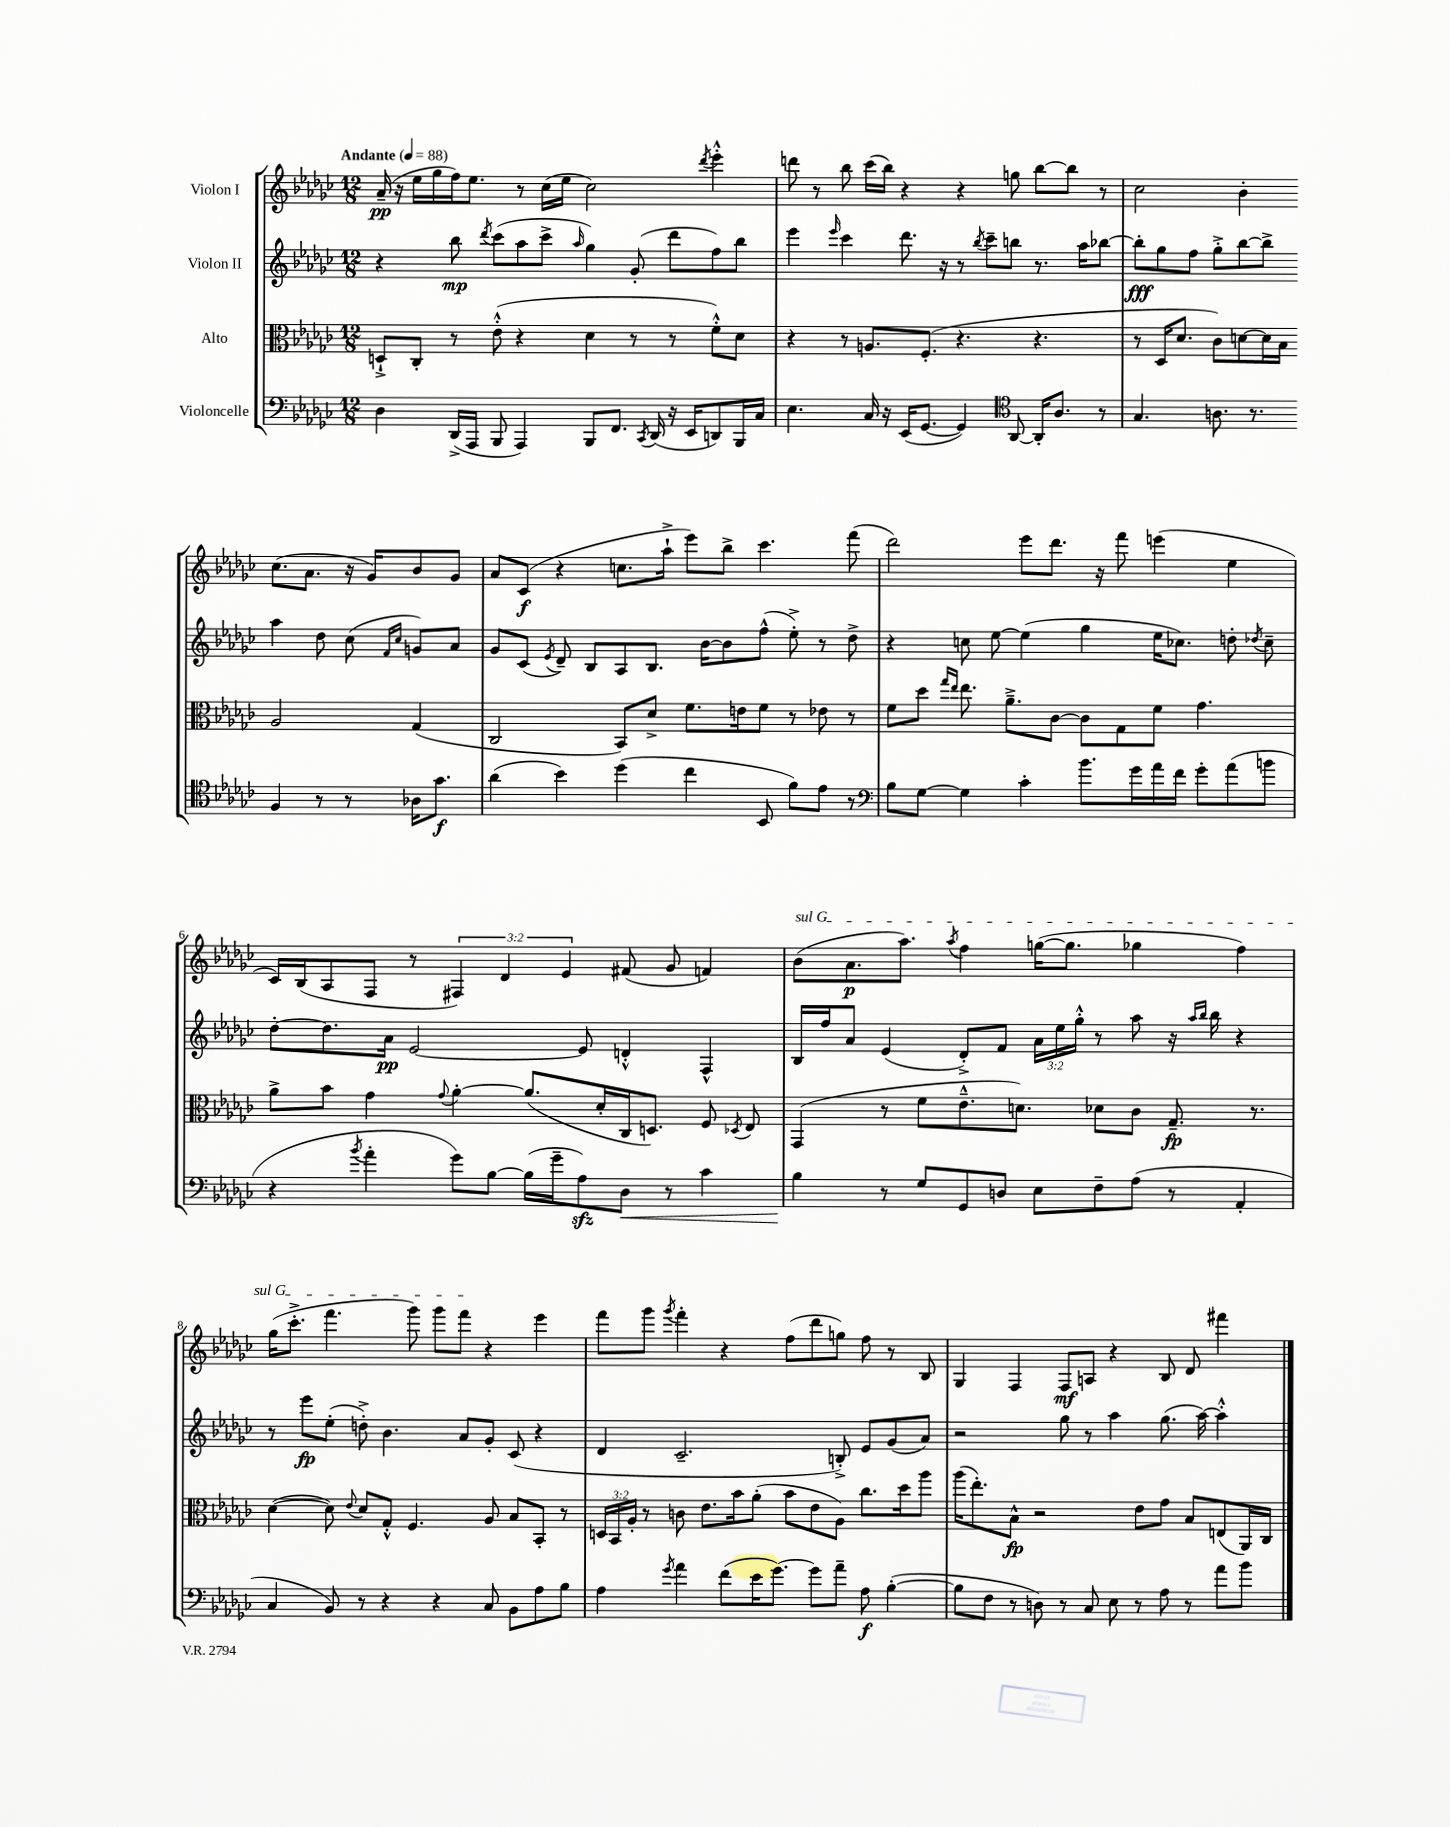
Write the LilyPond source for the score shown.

<<
\new StaffGroup <<
\new Staff = "s0" \with { instrumentName = "Violon I" } {
    \clef treble \key ges \major \numericTimeSignature \time 12/8 \override Staff.TupletNumber.text = #tuplet-number::calc-fraction-text \tempo "Andante" 4 = 88
    \autoBeamOff aes'16--\pp( r16 ees''16[ ges''16 f''16) ees''8.] r8 ces''16[( ees''16] ces''2) \acciaccatura { des'''8 } ees'''4-.-^ |
    d'''8 r8 bes''8 ces'''16[( bes''16]) r4 r4 g''8 bes''8[~ bes''8] r8 |
    ces''2 bes'4-. ces''8.[( aes'8.] r16 ges'16[) bes'8 ges'8] |
    aes'8[ ces'8]\f( r4 c''8.[ aes''16]-!-> ees'''8[) bes''8]-> ces'''4. f'''8( |
    des'''2) ees'''8[ des'''8.] r16 f'''8 e'''4( ees''4 |
    ces'16[) bes16( aes8 f8] r8 \tuplet 3/2 { fis4) des'4 ees'4 } fis'8( ges'8 f'4) |
    \once \override TextSpanner.bound-details.left.text = \markup { \italic "sul G" } bes'8[\startTextSpan( aes'8.\p aes''8.]) \acciaccatura { aes''8 } f''4 g''16[~( g''8.] ges''4 f''4) |
    ges''16[( ces'''8.]-.-> f'''4. ges'''8) ges'''8[ f'''8]\stopTextSpan r4 ees'''4 |
    f'''8[ ges'''8] \acciaccatura { ges'''8 } f'''4-. r4 f''8[( des'''8 g''8]) f''8 r8 bes8 |
    ges4 f4 f8[\mf a8] r4 bes8 des'8 fis'''4 \bar "|." |
}
\new Staff = "s1" \with { instrumentName = "Violon II" } {
    \clef treble \key ges \major \numericTimeSignature \time 12/8 \override Staff.TupletNumber.text = #tuplet-number::calc-fraction-text
    \autoBeamOff r4 bes''8\mp \acciaccatura { des'''8 } ces'''8[( aes''8 ces'''8]-> \grace { aes''16 } ges''4) ges'8-.( des'''8[ f''8) bes''8] |
    ees'''4 \grace { ees'''16 } ces'''4 des'''8. r16 r8 \acciaccatura { bes''8 } ces'''8[-- b''8] r8. aes''16[ bes''8]~ |
    bes''8[-.\fff ges''8 f''8] ges''8[-.-> bes''8~ bes''8]-> aes''4 des''8 ces''8( \grace { f'16[ ces''16] } g'8[) aes'8] |
    ges'8[ ces'8]( \acciaccatura { ees'8 } des'8--) bes8[ aes8 bes8.] bes'16[~ bes'8 f''8]-^( ees''8-.->) r8 des''8-> |
    r4 c''8 ees''8~ ees''4( ges''4 ees''16[ ces''8.]) d''8-. \acciaccatura { des''8 } ces''8-- |
    des''8[~-. des''8. aes'16]\pp ees'2~ ees'8 d'4-.-^ f4-^ |
    bes16[ f''16 aes'8] ees'4( des'8[-.->) f'8] \tuplet 3/2 { aes'16[ ees''16 ges''16]-.-^ } r8 aes''8 r16 \grace { aes''16[ bes''16] } bes''16 r4 |
    r8 ees'''8[\fp ees''8]-.( d''8-.->) bes'4. aes'8[ ges'8]-. ces'8( r4 |
    des'4 ces'2.-- b8-.->) ees'8[ ges'8( aes'8]) |
    r2 ges''8 r8 aes''4 ges''8.( aes''16~) aes''4-.-^ \bar "|." |
}
\new Staff = "s2" \with { instrumentName = "Alto" } {
    \clef alto \key ges \major \numericTimeSignature \time 12/8 \override Staff.TupletNumber.text = #tuplet-number::calc-fraction-text
    \autoBeamOff d8[-!-> ces8]-. r8 ees'8-.-^( r4 des'4 r8 r8 f'8[-.-^) des'8] |
    r4 r8 a8.[ f8.]-.( r4. r4. |
    r8 des16[ des'8.] ces'8[) d'8~ d'16 bes16] aes2 ges4( |
    ces2 bes,8[) des'8]-> f'8.[ e'16 f'8] r8 ees'8 r8 |
    f'8[ des''8] \grace { ges''16[ ees''16] } ees''8. aes'8.[---> ces'8]~ ces'8[ ges8 f'8] ges'4. |
    aes'8[-> bes'8] ges'4 \appoggiatura { ges'8 } aes'4~-. aes'8.[( des'16-. ces16 d8.]) f8 \acciaccatura { des8 } ees8 |
    ges,4( r8 f'8[ ees'8.---^ d'8.]) des'8[ ces'8] ges8.--\fp r8. |
    des'4~( des'8) \appoggiatura { ees'8 } des'8[ ges8]-.-^ f4. aes8 bes8[ bes,8]-. r8 |
    \tuplet 3/2 { d16[ bes,16 aes16]-. } r8 c'8 ees'8.[ bes'16 aes'8]-.( bes'8[ ees'8 aes8]) ces''8.[ des''16 aes''8] |
    aes''16[( ees''8.-.) bes8]-^\fp r2 ees'8[ ges'8] bes8[ e8( aes,16) ces16] \bar "|." |
}
\new Staff = "s3" \with { instrumentName = "Violoncelle" } {
    \clef bass \key ges \major \numericTimeSignature \time 12/8
    \autoBeamOff des4 des,16[->( aes,,16] bes,,8 aes,,4) bes,,8[ f,8.] \acciaccatura { ces,8 } des,16( r16 ees,16[ d,8) bes,,16 ces16] |
    ees4. ces16 r16 ees,16[( ges,8.]~ ges,4) \clef tenor aes,8~ aes,16[-. aes8.] r8 |
    ges4. a8. r8. f4 r8 r8 aes16[ ges'8.]\f |
    aes'4( bes'4) des''4( ces''4 bes,8 f'8[) ees'8] r8 |
    \clef bass bes8[ ges8]~ ges4 ces'4-. bes'8.[ ges'16 aes'16 f'16] ges'8[-. aes'8( b'8] |
    r4 \acciaccatura { bes'8 } aes'4-. ges'8[) bes8]~ bes16[( ges'16-- aes8\sfz) des8]\< r8 ces'4 |
    bes4\! r8 ges8[ ges,8 d8] ees8[ f8-- aes8]( r8 aes,4-. |
    ces4 bes,8) r8 r4 r4 ces8 bes,8[ aes8 bes8] |
    aes4 \acciaccatura { ges'8 } aes'4 f'8[( ees'16 ges'8.]~) ges'8[ aes'8]-- aes8\f bes4~-.( |
    bes8[ f8] r8 d8) r8 ces8 ees8 r8 aes8 r8 aes'8[ bes'8] \bar "|." |
}
>>
>>
